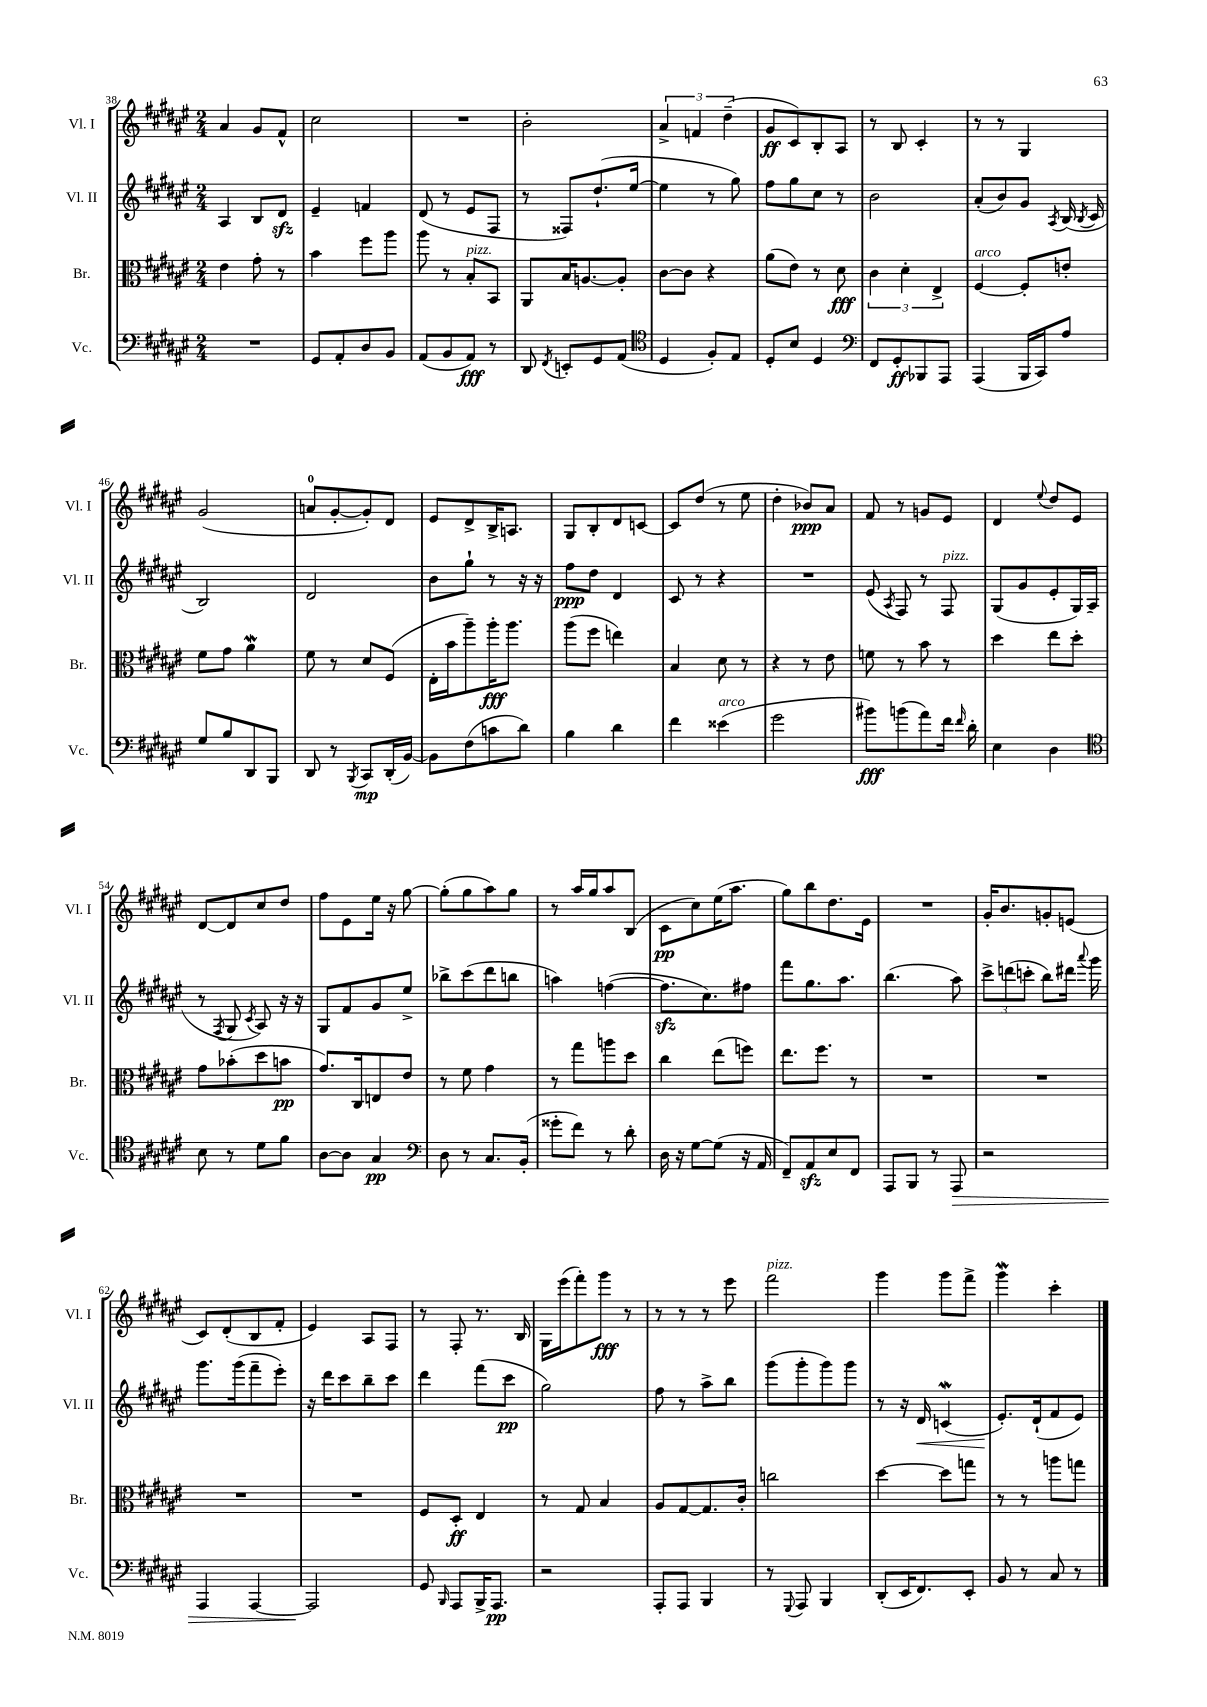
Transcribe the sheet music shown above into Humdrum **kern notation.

**kern	**kern	**kern	**kern
*staff4	*staff3	*staff2	*staff1
*clefF4	*clefC3	*clefG2	*clefG2
*k[f#c#g#d#a#e#]	*k[f#c#g#d#a#e#]	*k[f#c#g#d#a#e#]	*k[f#c#g#d#a#e#]
*M2/4	*M2/4	*M2/4	*M2/4
2r	4e#\	4A#/	4a#/
.	8g#'\	8B/L	8g#/L
.	8r	8d#/J	8f#^^/J
=	=	=	=
8GG#/L	4b\	4e#~/	2cc#\
8AA#'/	.	.	.
8D#/	8ff#\L	4f/	.
8BB/J	8aa#\J	.	.
=	=	=	=
(8AA#/L	8aa#\	(8d#/	2r
8BB/	8r	8r	.
8AA#/J)	8B'/L	8e#/L	.
8r	8BB/J	8F#/J	.
=	=	=	=
8DD#/	8AA#/L	8r	2b'\
8qFF#/	.	.	.
8EE'/L	16B/K	8F##/L)	.
.	[8.A/	.	.
8GG#/	.	(8.dd#`/	.
(8AA#/J	8A'/]J	.	.
.	.	[16ee#/Jk	.
=	=	=	=
*clefC4	*	*	*
4D#/	[8c#\L	4ee#\]	6a#^/
.	8c#\]J	.	.
.	.	.	6f/
8F#'/L)	4r	8r	.
.	.	.	(6dd#~\
8E#/J	.	8gg#\)	.
=	=	=	=
8D#'/L	(8a#\L	8ff#\L	8g#/L
8B/J	8e#\J)	8gg#\	8c#/)
4D#/	8r	8cc#\J	8B'/
.	8d#\	8r	8A#/J
=	=	=	=
*clefF4	*	*	*
8FF#/L	6c#\	2b\	8r
8GG#'/	.	.	8B/
.	6d#'\	.	.
8BBB-/	.	.	4c#'/
.	6E#^/	.	.
8AAA#/J	.	.	.
=	=	=	=
(4AAA#/	[4F#/	(8a#'/L	8r
.	.	8b/)	8r
16BBB/LL	8F#'/]L	8g#/J	4G#/
16CC#/J)	.	.	.
.	.	8qA#/	.
8A#/J	8e'/J	(16B/	.
.	.	8qB/	.
.	.	16c#/	.
=	=	=	=
8G#/L	8f#\L	2B/)	(2g#/
8B/	8g#\J	.	.
8DD#/	4a#\	.	.
8BBB/J	.	.	.
=	=	=	=
8DD#/	8f#\	2d#/	8a/L
8r	8r	.	[8g#'/
8qBBB/	.	.	.
8CC#/L	8d#/L	.	8g#'/])
(16DD#'/L	(8F#/J	.	8d#/J
[16BB/JJ)	.	.	.
=	=	=	=
8BB\]L	16E#'\LL	8b\L	8e#/L
.	16b\J	.	.
(8F#\	8aa#~\)	8gg#`\J	8d#^/
8c\	16aa#'\K	8r	16B^/K
.	8.aa#\J	.	8.A/J
8d#\J)	.	16r	.
.	.	16r	.
=	=	=	=
4B\	(8aa#\L	8ff#\L	8G#/L
.	8ff#\J	8dd#\J	8B'/
4d#\	4ee\)	4d#/	8d#/
.	.	.	[8c/J
=	=	=	=
4f#\	4B/	8c#/	8c/]L
.	.	8r	(8dd#/J
(4e##\	8d#\	4r	8r
.	8r	.	8ee#\
=	=	=	=
2g#\	4r	2r	4dd#'\
.	8r	.	8b-/L)
.	8e#\	.	8a#/J
=	=	=	=
8b#\L)	8f\	(8e#/	8f#/
.	.	8qA#/	.
(8b\	8r	8F#/)	8r
8a#\)	8b\	8r	8g/L
16f#\Jk	8r	8F#/	8e#/J
16qqf#/	.	.	.
16d#'\	.	.	.
=	=	=	=
4E#\	4dd#\	(8G#/L	4d#/
.	.	8g#/	.
.	.	.	8qqee#/
4D#\	8ee#\L	8e#'/	8dd#/L
.	8dd#'\J	16G#/L)	8e#/J
.	.	(16A#/JJ	.
=	=	=	=
*clefC4	*	*	*
8B\	8g#\L	8r	[8d#/L
.	.	8qF#/	.
8r	(8b-'\	8G#/	8d#/]
.	.	8qc#/	.
8d#\L	8dd#\	8A#/)	8cc#/
8f#\J	8b\J	16r	8dd#/J
.	.	16r	.
=	=	=	=
[8A#\L	8.g#/L)	8G#/L	8ff#\L
8A#\]J	.	8f#/	8e#\
.	16C#/k	.	.
4G#/	8E/	8g#/	16ee#\Jk
.	.	.	16r
.	8e#/J	8ee#^/J	[8gg#\
=	=	=	=
*clefF4	*	*	*
8D#\	8r	8bb-^\L	(8gg#'\]L
8r	8f#\	(8ccc#\	8gg#\
8.C#/L	4g#\	8ddd#\	8aa#\)
.	.	8bb\J	8gg#\J
(16BB'/Jk	.	.	.
=	=	=	=
8g##'\L	8r	4aa\)	8r
8f#\J)	8gg#\L	.	16aa#/LL
.	.	.	16gg#/J
8r	8aa\	([4ff\	8aa#/
8d#'\	8dd#\J	.	(8B/J
=	=	=	=
16D#\	4cc#\	8.ff\]L	8c#\L
16r	.	.	.
[8G#\L	.	.	8cc#\)
.	.	8.cc#\)	.
(8G#\]J	(8ee#\L	.	(16ee#\K
.	.	.	8.aa#\J
16r	8ff\J)	8ff#\J	.
16AA#/	.	.	.
=	=	=	=
8FF#~/L)	8.ee#\L	8fff#\L	8gg#\L)
8AA#/	.	8.gg#\	8bb\
.	8.ff#\J	.	.
8E#/	.	.	8.dd#\
.	.	8.aa#\J	.
8FF#/J	8r	.	.
.	.	.	16e#\Jk
=	=	=	=
8AAA#/L	2r	(4.bb\	2r
8BBB/J	.	.	.
8r	.	.	.
8AAA#/	.	8aa#\)	.
=	=	=	=
2r	2r	12ccc#^\L	16g#'/LK
.	.	.	8.b/
.	.	(12ddd\	.
.	.	12ccc'\J	.
.	.	8bb\L)	8g'/
.	.	16ddd#\Jk	(8e/J
.	.	8qqaaa#/	.
.	.	16ggg#\	.
=	=	=	=
4AAA#/	2r	8.ggg#\L	8c#/L)
.	.	.	(8d#'/
.	.	(16ggg#\k	.
[4AAA#/	.	8fff#~\	8B/
.	.	8eee#'\J)	8f#'/J
=	=	=	=
2AAA#/]	2r	16r	4e#/)
.	.	16ddd#\LK	.
.	.	8ccc#\	.
.	.	8bb~\	8A#/L
.	.	8ccc#\J	8F#/J
=	=	=	=
8GG#/	8F#/L	4ddd#\	8r
16qqBBB/	.	.	.
8AAA#/L	8D#'/J	.	8F#'/
16BBB^/K	4E#/	(8fff#\L	8.r
8.AAA#/J	.	.	.
.	.	8ccc#\J	.
.	.	.	16B/
=	=	=	=
2r	8r	2gg#\)	16G#\LL
.	.	.	(16eee#\J
.	8G#/	.	8fff#'\)
.	4B/	.	8ggg#\J
.	.	.	8r
=	=	=	=
8AAA#'/L	8A#/L	8ff#\	8r
8AAA#/J	[8G#/	8r	8r
4BBB/	8.G#/]	8aa#^\L	8r
.	.	8bb\J	8eee#\
.	16c#'/Jk	.	.
=	=	=	=
8r	2cc\	(8ggg#\L	2fff#\
8qqGGG#/	.	.	.
8AAA#/	.	8ggg#'\	.
4BBB/	.	8ggg#\)	.
.	.	8ggg#\J	.
=	=	=	=
(8DD#'/L	[4dd#\	8r	4ggg#\
16EE#/K	.	16r	.
8.FF#/)	.	16d#/	.
.	8dd#\]L	(4c/	8ggg#\L
8EE#'/J	8gg\J	.	8fff#^\J
=	=	=	=
8BB/	8r	8.e#'/L)	4ggg#\
8r	8r	.	.
.	.	(16d#`/k	.
8C#/	8aa\L	8f#/	4ccc#'\
8r	8gg\J	8e#/J)	.
==	==	==	==
*-	*-	*-	*-
